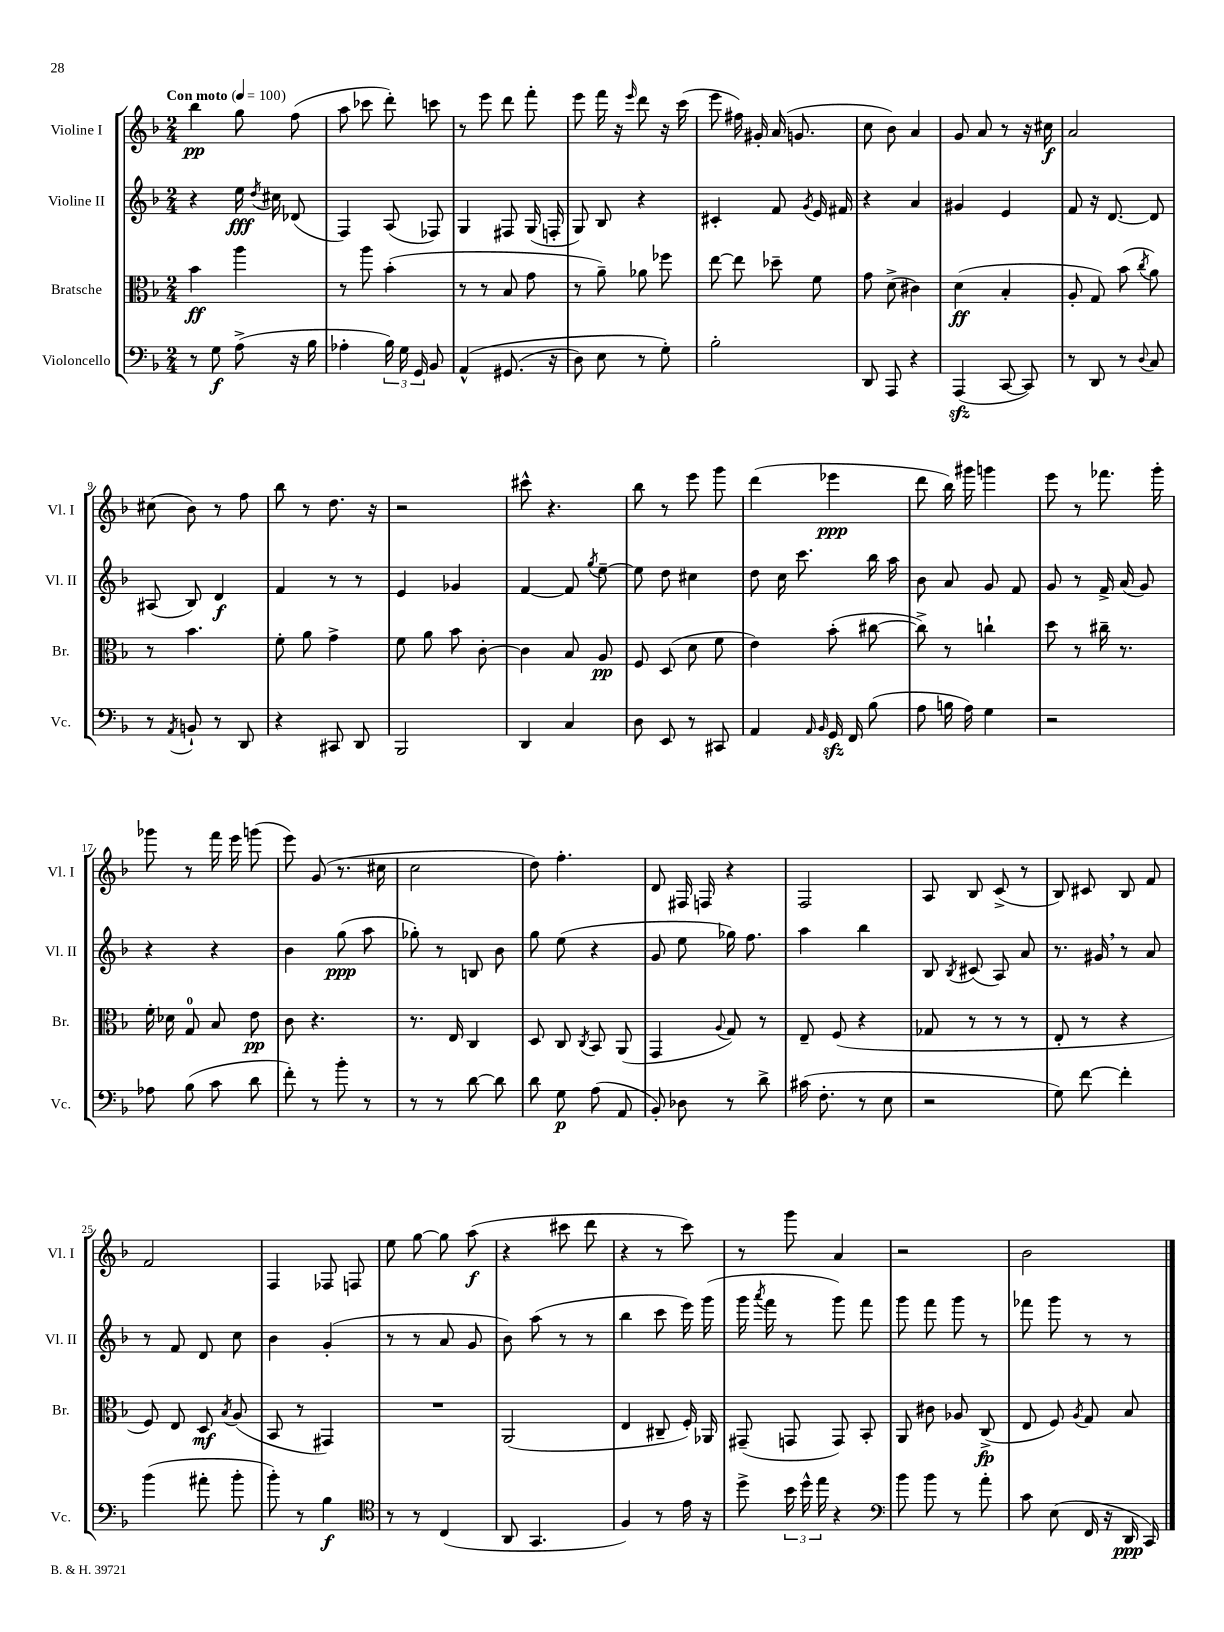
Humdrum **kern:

**kern	**kern	**kern	**kern
*staff4	*staff3	*staff2	*staff1
*clefF4	*clefC3	*clefG2	*clefG2
*k[b-]	*k[b-]	*k[b-]	*k[b-]
*M2/4	*M2/4	*M2/4	*M2/4
*MM100	*MM100	*MM100	*MM100
8r	4b-\	4r	4bb-\
8G\	.	.	.
(8A^\	4aa\	16ee\	8gg\
.	.	8qdd/	.
.	.	16cc#\	.
16r	.	(8d-/	(8ff\
16B-\	.	.	.
=	=	=	=
4A-'\	8r	4F/)	8aa\
.	8aa\	.	8ccc-\
24B-\)	(4b-'\	(8A/	8ddd'\)
24G\	.	.	.
24GG/	.	.	.
8BB-/	.	8F-/)	8ccc\
=	=	=	=
&(4AA^^/	8r	4G/	8r
.	8r	.	8eee\
(8.GG#/	8B-/	8F#/	8ddd\
.	8g\	(16G/	8fff'\
16r	.	16F'/	.
=	=	=	=
8D\)	8r	8G/)	8eee\
8E\	8a~\)	8B-/	16fff\
.	.	.	16r
.	.	.	16qqeee/
8r	8a-\	4r	8ddd\
8G'\&)	8ff-\	.	16r
.	.	.	(16ccc\
=	=	=	=
2B-'\	[8ee\	4c#'/	8eee\
.	8ee\]	.	16ff#\)
.	.	.	16g#'/
.	8dd-~\	8f/	(16a/
.	.	.	8.g/
.	.	8qg/	.
.	8f\	16e/	.
.	.	16f#/	.
=	=	=	=
8DD/	8g\	4r	8cc\
8AAA/	(8d^\	.	8b-\)
4r	4c#\)	4a/	4a/
=	=	=	=
(4AAA/	(4d\	4g#/	8g/
.	.	.	8a/
[8CC/	4B-'/	4e/	8r
8CC/])	.	.	16r
.	.	.	16cc#\
=	=	=	=
8r	8A'/	8f/	2a/
8DD/	8G/)	16r	.
.	.	[8.d/	.
8r	(8b-\	.	.
8qqD/	8qcc/	.	.
8C/	8a\)	8d/]	.
=	=	=	=
8r	8r	(8A#/	(8cc#\
8qAA/	.	.	.
8BB`/	4.b-\	8B-/)	8b-\)
8r	.	4d/	8r
8DD/	.	.	8ff\
=	=	=	=
4r	8f'\	4f/	8bb-\
.	8a\	.	8r
8CC#/	4g^\	8r	8.dd\
8DD/	.	8r	.
.	.	.	16r
=	=	=	=
2BBB-/	8f\	4e/	2r
.	8a\	.	.
.	8b-\	4g-/	.
.	[8c'\	.	.
=	=	=	=
4DD/	4c\]	[4f/	8ccc#^^\
.	.	.	4.r
4C/	8B-/	8f/]	.
.	.	8qgg/	.
.	8A/	[8ee~\	.
=	=	=	=
8D\	8F/	8ee\]	8bb-\
8EE/	(8D/	8dd\	8r
8r	8d\	4cc#\	8eee\
8CC#/	8f\	.	8ggg\
=	=	=	=
4AA/	4e\)	8dd\	(4ddd\
.	.	16cc\	.
.	.	8.ccc\	.
16qqAA/	.	.	.
16qqBB-/	.	.	.
16GG/	(8b-'\	.	4eee-\
16FF/	.	.	.
(8B-\	[8cc#\	16bb-\	.
.	.	16aa\	.
=	=	=	=
8A\	8cc#^\])	8b-\	8ddd\
16B\	8r	8a/	16bb-\)
16A\)	.	.	16ggg#\
4G\	4cc`\	8g/	4ggg\
.	.	8f/	.
=	=	=	=
2r	8dd\	8g/	8eee\
.	8r	8r	8r
.	16cc#~\	16f^/	8.fff-\
.	8.r	(16a/	.
.	.	8g/)	.
.	.	.	16ggg'\
=	=	=	=
8A-\	16f'\	4r	8ggg-\
.	16d-\	.	.
(8B-\	8G/	.	8r
8c\	8B-/	4r	16fff\
.	.	.	16eee\
8d\	8e\	.	(8ggg\
=	=	=	=
8f'\)	8c\	4b-\	8eee\)
8r	4.r	.	(8g/
8b-'\	.	(8gg\	8.r
8r	.	8aa\	.
.	.	.	16cc#\
=	=	=	=
8r	8.r	8gg-'\)	2cc\
8r	.	8r	.
.	16E/	.	.
[8d\	4C/	8B/	.
8d\]	.	8b-\	.
=	=	=	=
8d\	8D/	8gg\	8dd\)
8G\	8C/	(8ee\	4.ff'\
.	8qC/	.	.
(8A\	8BB-/	4r	.
8AA/	(8AA/	.	.
=	=	=	=
8BB-'/)	4GG/	8g/	8d/
8D-\	.	8ee\	16F#/
.	.	.	16F/
.	8qqA/	.	.
8r	8G/)	16gg-\)	4r
.	.	8.ff\	.
8d^\	8r	.	.
=	=	=	=
(16c#\	8E~/	4aa\	2F/
8.F'\	.	.	.
.	(8F/	.	.
8r	4r	4bb-\	.
8E\	.	.	.
=	=	=	=
2r	8G-/	8B-/	8A/
.	.	8qB-/	.
.	8r	(8c#/	8B-/
.	8r	8A/)	(8c^/
.	8r	8a/	8r
=	=	=	=
8G\)	8E'/	8.r	8B-/)
[8f\	8r	.	8c#/
.	.	16g#/	.
4f'\]	4r	8r	8B-/
.	.	8a/	8f/
=	=	=	=
(4b-\	8F/)	8r	2f/
.	8E/	8f/	.
8a#'\	8D/	8d/	.
.	8qB-/	.	.
8b-'\	(8A/	8cc\	.
=	=	=	=
8b-'\)	8BB-/	4b-\	4F/
8r	8r	.	.
4B-\	4GG#/)	(4g'/	8F-/
.	.	.	8F/
=	=	=	=
*clefC4	*	*	*
8r	2r	8r	8ee\
8r	.	8r	[8gg\
(4C/	.	8a/	8gg\]
.	.	8g/	(8aa\
=	=	=	=
8AA/	(2AA/	8b-\)	4r
4.GG/	.	(8aa\	.
.	.	8r	8ccc#\
.	.	8r	8ddd\
=	=	=	=
4F/)	4E/	4bb-\	4r
8r	8C#~/	8ccc\	8r
16e\	16F'/)	16eee\)	8ccc\)
16r	16AA-/	(16ggg\	.
=	=	=	=
8dd^\	(8GG#~/	16ggg\	8r
.	.	8qaaa/	.
.	.	16fff\	.
24b-\	8GG/	8r	8ggg\
24dd^^\	.	.	.
24ee\	.	.	.
4r	8GG/)	8ggg\)	4a/
.	8BB-'/	8fff\	.
=	=	=	=
*clefF4	*	*	*
8b-\	8AA/	8ggg\	2r
8b-\	8c#\	8fff\	.
8r	8A-/	8ggg\	.
8a'\	(8C^/	8r	.
=	=	=	=
8c\	8E/	8fff-\	2b-\
(8E\	8F/)	8ggg\	.
.	8qA/	.	.
16FF/	8G/	8r	.
16r	.	.	.
16DD/	8B-/	8r	.
16CC/)	.	.	.
==	==	==	==
*-	*-	*-	*-
